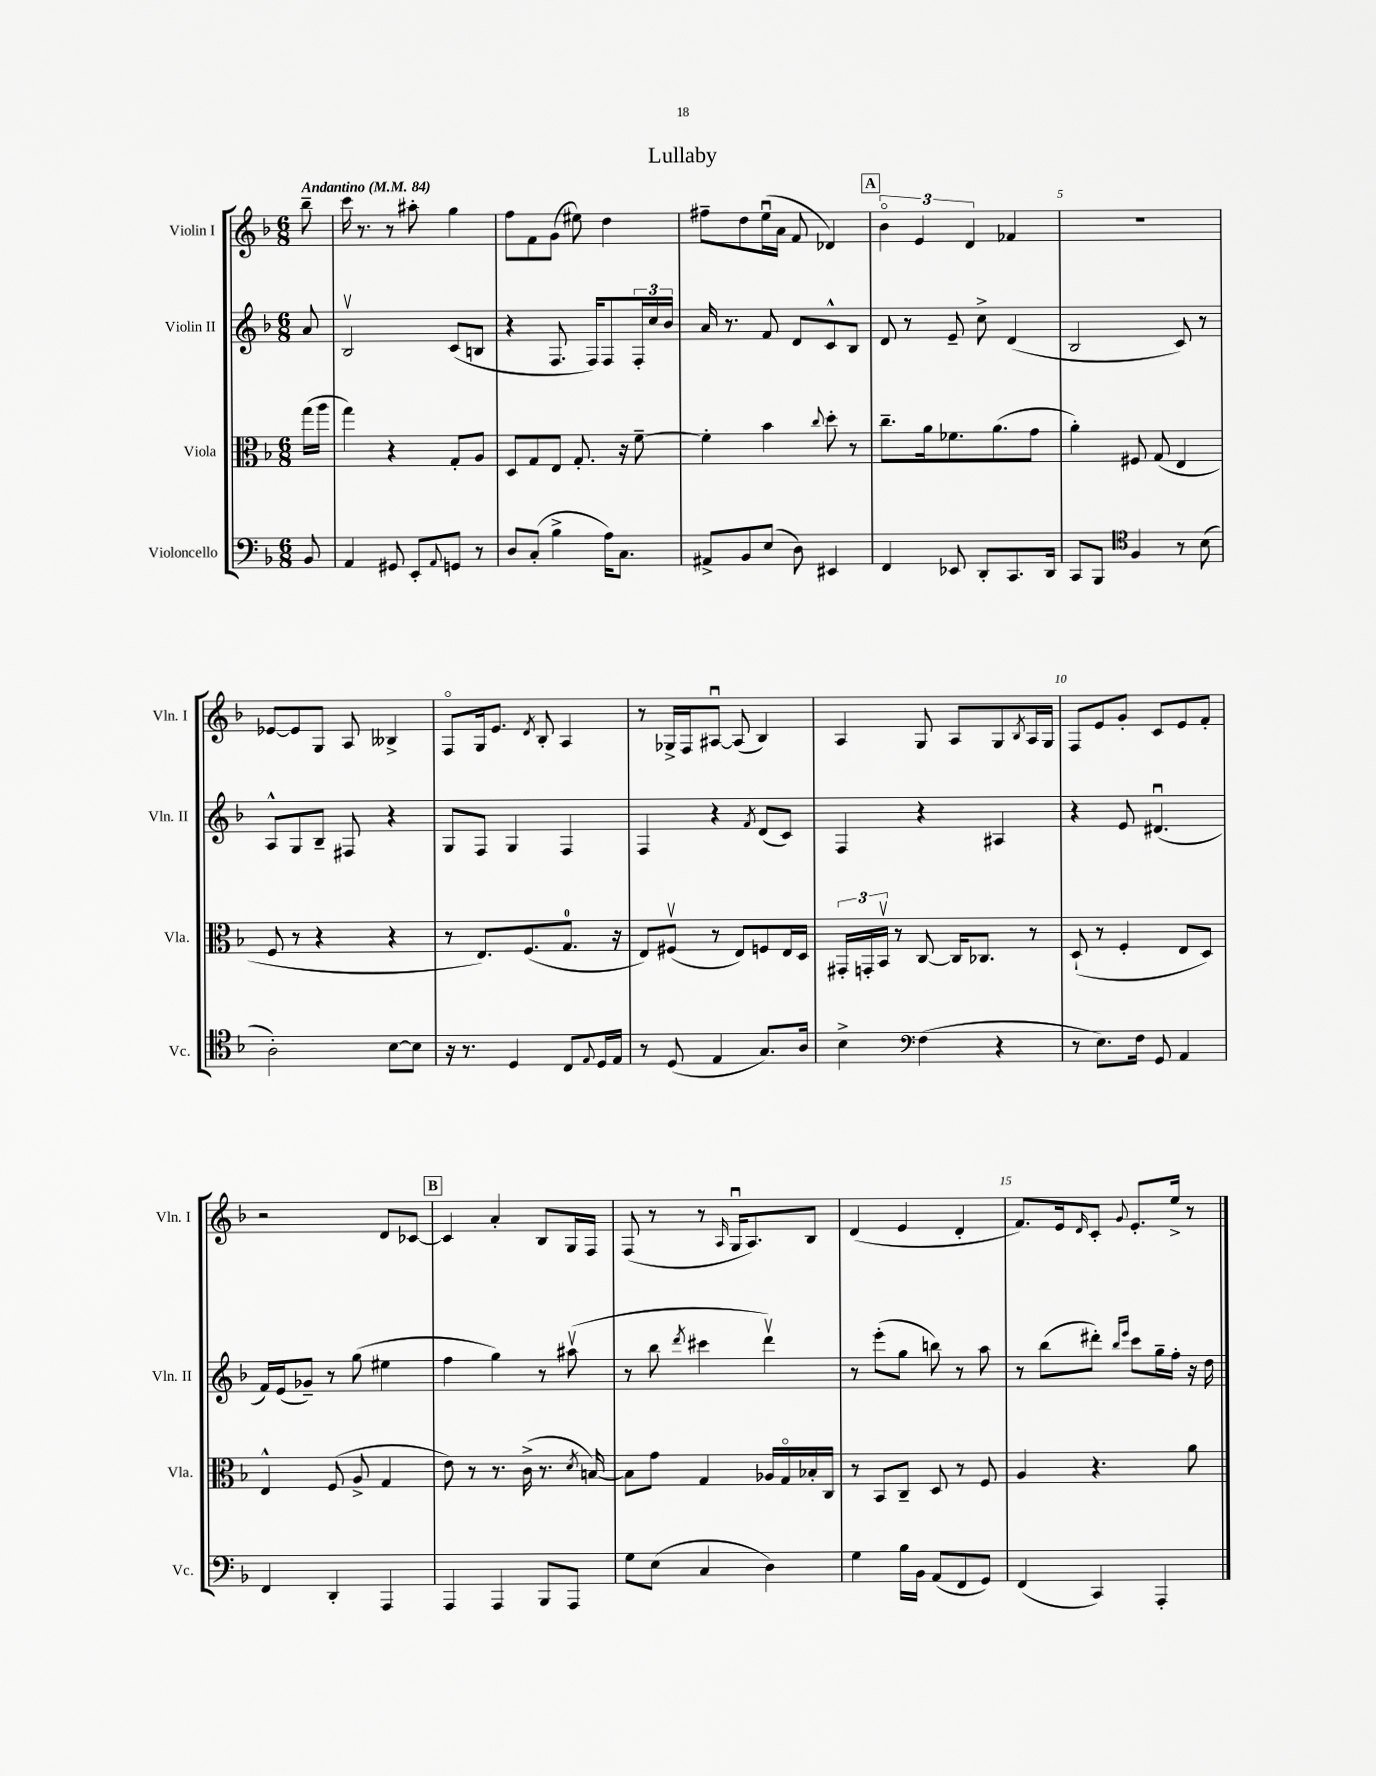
\header { title = "Lullaby" }
<<
\new StaffGroup <<
\new Staff = "s0" \with { instrumentName = "Violin I" shortInstrumentName = "Vln. I" } {
    \clef treble \key f \major \numericTimeSignature \time 6/8 \partial 8 \tempo "Andantino" 4 = 84
    bes''8-- |
    c'''16 r8. r8 ais''8-. g''4 |
    f''8 f'8 g'8( eis''8) d''4 |
    fis''8-- d''8 e''16\downbow( a'16 f'8 des'4) |
    \mark \markup { \box "A" } \tuplet 3/2 { bes'4\flageolet e'4 d'4 } fes'4 |
    R2. |
    ees'8~ ees'8 g8 a8 beses4-> |
    f8\flageolet g16 e'8. \acciaccatura { d'8 } bes8-. a4 |
    r8 ges16-> f16 ais8~\downbow ais8( bes4) |
    a4 g8 a8 g8 \acciaccatura { bes8 } a16 g16 |
    f8 e'8 g'8-. c'8 e'8 f'8-. |
    r2 d'8 ces'8~ |
    \mark \markup { \box "B" } ces'4 a'4-. bes8 g16 f16 |
    f8( r8 r8 \grace { a16 } g16\downbow a8.) bes8 |
    d'4( e'4 d'4-. |
    f'8.) e'16 \grace { d'16 } c'8-. \appoggiatura { g'8 } e'8.-. e''16-> r8 \bar "|." |
}
\new Staff = "s1" \with { instrumentName = "Violin II" shortInstrumentName = "Vln. II" } {
    \clef treble \key f \major \numericTimeSignature \time 6/8 \partial 8
    a'8 |
    bes2\upbow c'8( b8 |
    r4 f8. f16) f8 \tuplet 3/2 { f16-. c''16 bes'16 } |
    a'16 r8. f'8 d'8 c'8-^ bes8 |
    \mark \markup { \box "A" } d'8 r8 e'8-- c''8-> d'4( |
    bes2 c'8) r8 |
    a8-^ g8 bes8-- fis8 r4 |
    g8 f8 g4 f4 |
    f4 r4 \acciaccatura { f'8 } d'8( c'8) |
    f4 r4 ais4 |
    r4 e'8 dis'4.\downbow( |
    f'16) e'16( ges'8--) r8 g''8( eis''4 |
    \mark \markup { \box "B" } f''4 g''4) r8 ais''8\upbow( |
    r8 bes''8 \acciaccatura { d'''8 } cis'''4 d'''4\upbow) |
    r8 e'''8-.( g''8 b''8) r8 a''8 |
    r8 bes''8( dis'''8-.) \grace { bes''16 e'''16 } c'''8 g''16-- f''16-. r16 d''16 \bar "|." |
}
\new Staff = "s2" \with { instrumentName = "Viola" shortInstrumentName = "Vla." } {
    \clef alto \key f \major \numericTimeSignature \time 6/8 \partial 8
    g''16( a''16 |
    g''4) r4 g8-. a8 |
    d8 g8 e8 g8.-. r16 f'8~-- |
    f'4-. bes'4 \appoggiatura { c''8 } d''8-. r8 |
    \mark \markup { \box "A" } c''8.-- a'16 fes'8. a'8.( g'8 |
    a'4-.) fis8 g8( e4 |
    f8 r8 r4 r4 |
    r8 e8.) f8.( g8.-0 r16 |
    e8) fis8\upbow( r8 e8) f8 e16 d16 |
    \tuplet 3/2 { gis,16-. g,16-. bes,16\upbow } r8 c8~ c16 ces8. r8 |
    d8-!( r8 f4-. e8 d8) |
    e4-^ f8( a8-> g4 |
    \mark \markup { \box "B" } e'8) r8 r8. c'16->( r8. \acciaccatura { d'8 } b16~) |
    b8 g'8 g4 aes16 g16\flageolet bes16-. c16 |
    r8 bes,8 c8-- d8 r8 f8 |
    a4 r4. a'8 \bar "|." |
}
\new Staff = "s3" \with { instrumentName = "Violoncello" shortInstrumentName = "Vc." } {
    \clef bass \key f \major \numericTimeSignature \time 6/8 \partial 8
    bes,8 |
    a,4 gis,8 e,8-. \appoggiatura { a,8 } g,8 r8 |
    d8 c8-.( bes4-> a16) c8. |
    ais,8-> bes,8 e8( d8) eis,4 |
    \mark \markup { \box "A" } f,4 ees,8 d,8-. c,8. d,16 |
    c,8 bes,,8 \clef tenor f4 r8 bes8( |
    a2-.) bes8~ bes8 |
    r16 r8. d4 c8 \appoggiatura { e8 } d16 e16 |
    r8 d8( e4 g8.) a16 |
    bes4-> \clef bass f4( r4 |
    r8 e8.) f16 g,8 a,4 |
    f,4 d,4-. a,,4 |
    \mark \markup { \box "B" } a,,4 a,,4 bes,,8 a,,8 |
    g8 e8( c4 d4) |
    g4 bes16 bes,16 a,8( f,8 g,8) |
    f,4( c,4) a,,4-. \bar "|." |
}
>>
>>
\layout { \context { \Score \override BarNumber.break-visibility = ##(#f #t #t) barNumberVisibility = #(every-nth-bar-number-visible 5) } }
